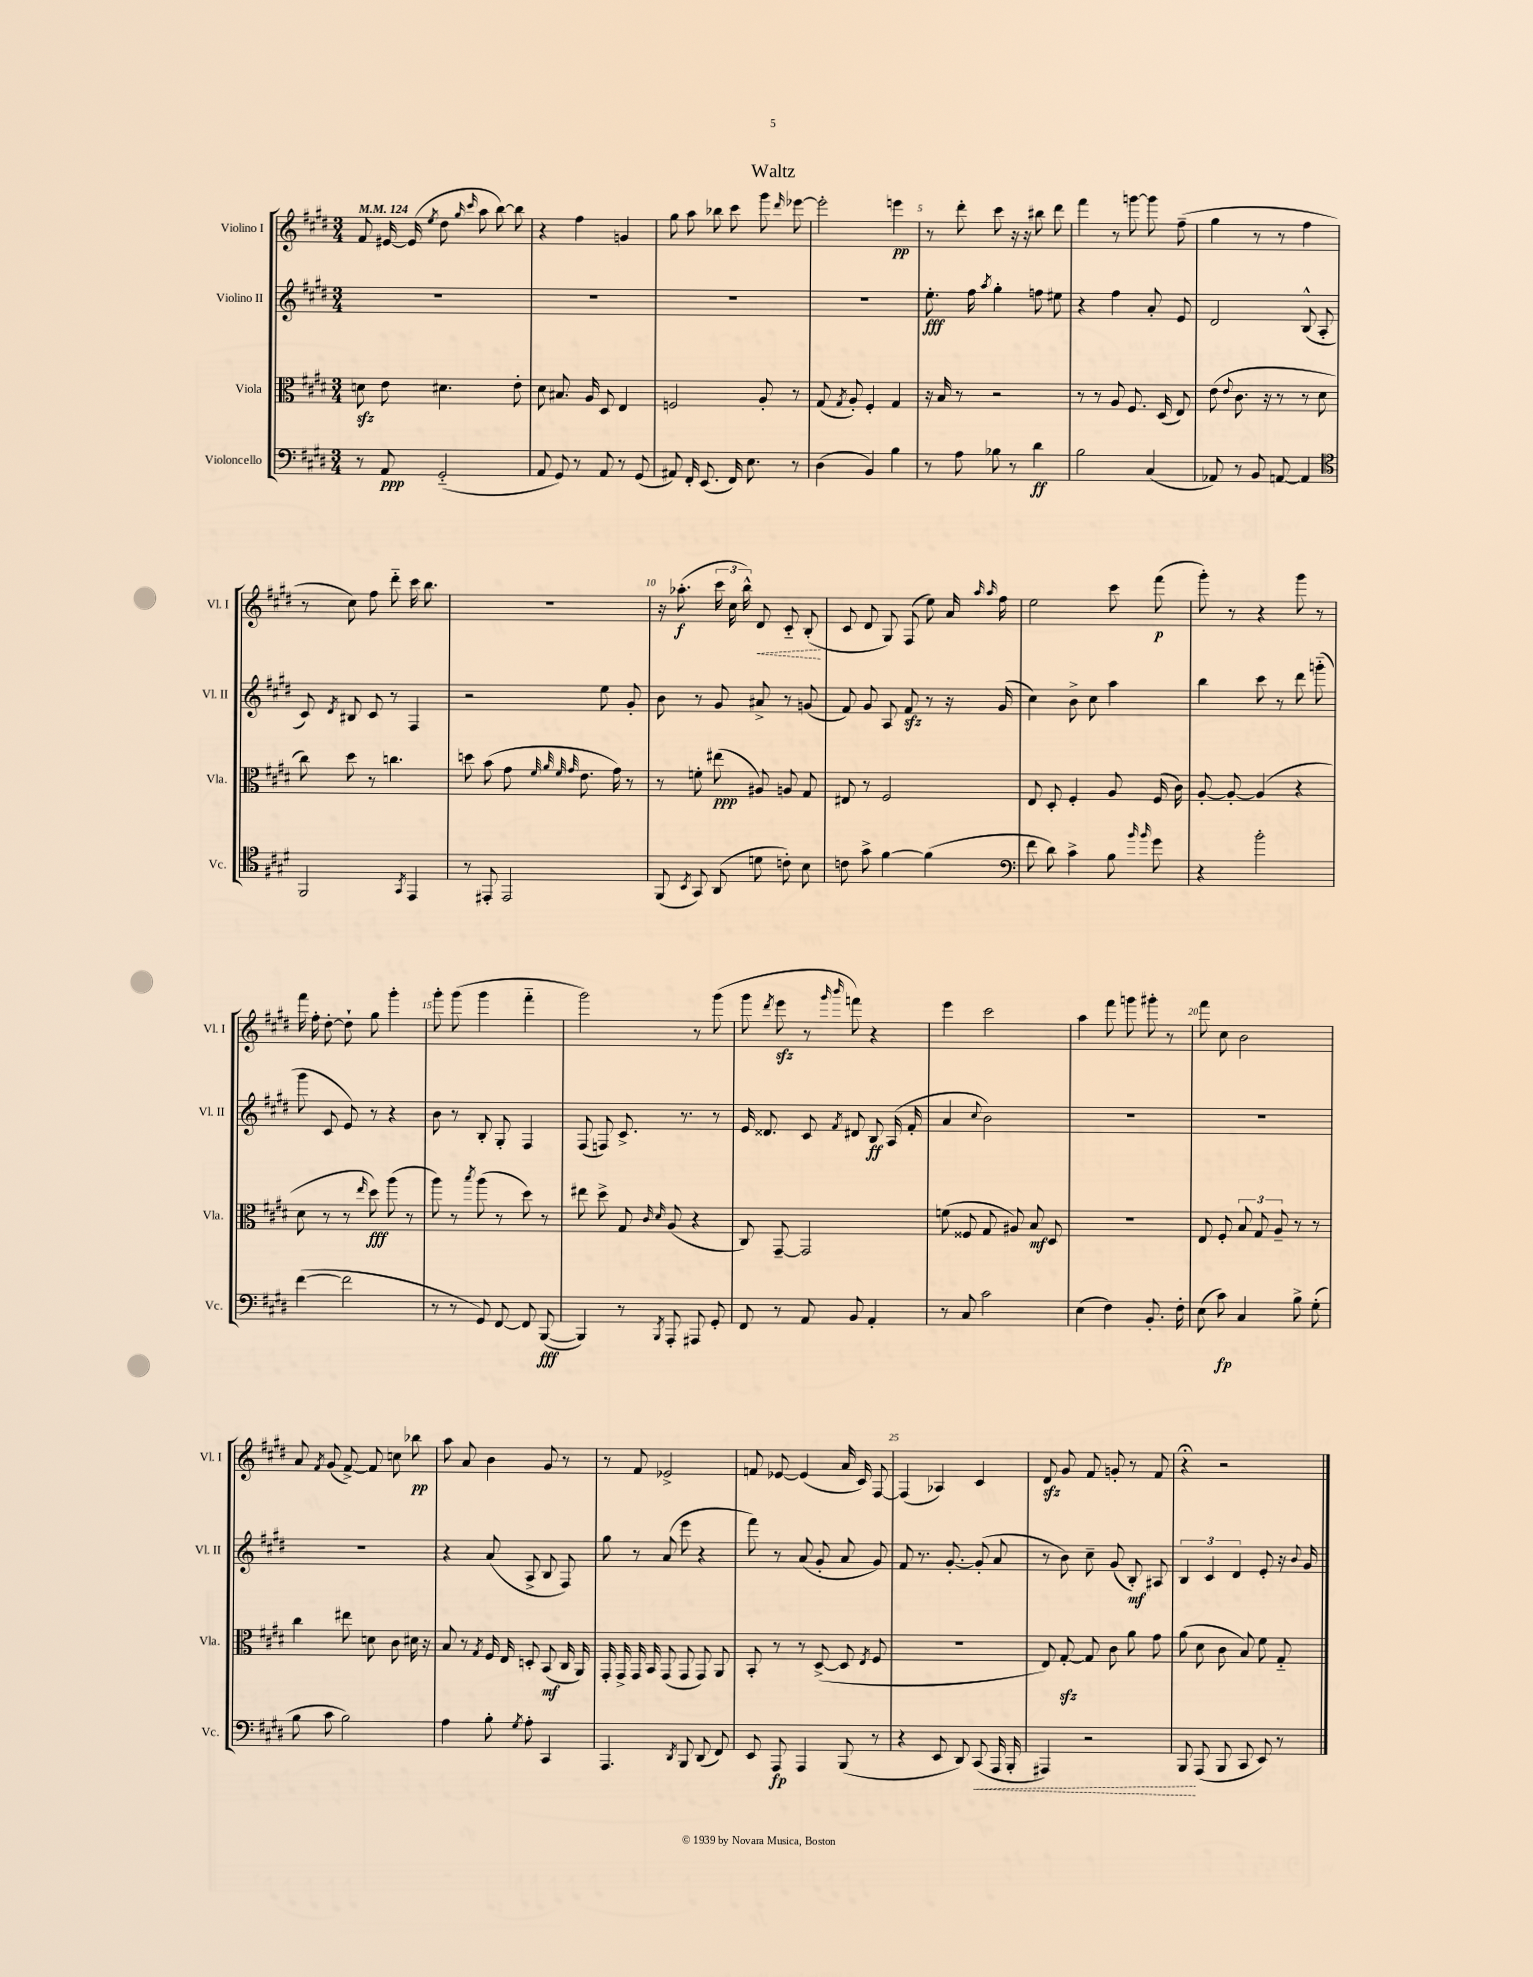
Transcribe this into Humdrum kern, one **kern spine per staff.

**kern	**kern	**kern	**kern
*staff4	*staff3	*staff2	*staff1
*clefF4	*clefC3	*clefG2	*clefG2
*k[f#c#g#d#]	*k[f#c#g#d#]	*k[f#c#g#d#]	*k[f#c#g#d#]
*M3/4	*M3/4	*M3/4	*M3/4
*MM124	*MM124	*MM124	*MM124
8r	8d	2.r	8f#
8AA	8e	.	[16e#
.	.	.	(16e#]
.	.	.	8qee
(2GG#'~	4.d#	.	8dd#
.	.	.	16qqgg#
.	.	.	16qqccc#
.	.	.	8aa
.	.	.	[8bb)
.	8e'	.	8bb]
=	=	=	=
8AA	8d#	2.r	4r
8GG#)	8.B#	.	.
8r	.	.	4ff#
.	16A	.	.
8AA	8D#	.	.
8r	4E	.	4g
(8GG#	.	.	.
=	=	=	=
8AA#)	2F	2.r	8gg#
16FF#'	.	.	8aa
(8.EE	.	.	.
.	.	.	8bb-
16FF#)	.	.	8ccc#
8.E	.	.	.
.	8A'	.	8ggg#
.	.	.	16qqddd#
8r	8r	.	[8eee-
=	=	=	=
(4D#	(8G#	2.r	2eee-']
.	8qG#	.	.
.	8A')	.	.
4BB)	4F#'	.	.
4B	4G#	.	4eee
=	=	=	=
8r	16r	8.ee'	8r
.	16B	.	.
8A	8r	.	8ddd#'
.	.	16ff#	.
.	.	8qaa	.
8B-	2r	4gg#'	8ccc#
8r	.	.	16r
.	.	.	16r
4d#	.	8ff	8bb#
.	.	8ee#	8ddd#
=	=	=	=
2B	8r	4r	4fff#
.	8r	.	.
.	8A	4ff#	8r
.	8.F#	.	[8ggg
(4C#	.	8a'	8ggg]
.	(16D#	.	.
.	8E)	8e	(8ff#~
=	=	=	=
8AA-)	(8e	2d#	4gg#
.	8qqe	.	.
8r	8.c#	.	.
8BB	.	.	8r
.	16r	.	.
[8AA	8r	.	8r
4AA]	8r	(8B^^	4ff#
.	8d#	8A'	.
=	=	=	=
*clefC4	*	*	*
2FF#	8cc#)	8c#)	8r
.	.	8qd#	.
.	8dd#	8B#	8cc#)
.	8r	8c#	8ff#
.	4.cc	8r	8ddd#'~
8qGG#	.	.	.
4EE	.	4F#	16ccc#
.	.	.	8.bb
=	=	=	=
8r	8dd	2r	2.r
8EE#'	(8b	.	.
2EE#	8g#	.	.
.	32qqf#	.	.
.	32qqa	.	.
.	32qqf#	.	.
.	32qqg#	.	.
.	8.e	.	.
.	.	8ee	.
.	16g#)	.	.
.	8r	8g#'	.
=	=	=	=
(8FF#	8r	8b	16r
.	.	.	(8.aa-'
8qBB	.	.	.
8GG#)	8f'	8r	.
(8AA	(8ee#	8g#	24ccc#
.	.	.	24cc#
.	.	.	24bb^^)
8d	8A#)	8a#^	8d#
8c')	8A	8r	8c#'~
8B	8G#	(8g	(8B'
=	=	=	=
8c	8E#	8f#)	8c#
8g#^	8r	8g#	8d#
[4f#	2F#	8A	8G#)
.	.	8f#	(8F#
(4f#]	.	8r	8ee)
.	.	16r	16a
.	.	.	16qqaa
.	.	.	16qqaa
.	.	(16g#	16ff#
=	=	=	=
*clefF4	*	*	*
8f#	8E	4cc#)	2ee
8d#)	8D#'	.	.
4c#^	4F#'	8b^	.
.	.	8cc#	.
8B	8A	4aa	8ccc#
16qqb	.	.	.
16qqb	.	.	.
8g#	(16F#	.	(8fff#
.	16c#)	.	.
=	=	=	=
4r	[8A'	4bb	8ggg#')
.	8A'_	.	8r
2b'	(4A]	8ccc#	4r
.	.	8r	.
.	4r	8ddd#	8ggg#
.	.	(8ggg'~	8r
=	=	=	=
([4f#	8d#	8ggg#	16fff#
.	.	.	16ff#'
.	8r	8c#	[8dd#'
2f#]	8r	8e)	8dd#`]
.	16qqee	.	.
.	8dd#)	8r	8gg#
.	(8aa	4r	4ggg#'
.	8r	.	.
=	=	=	=
8r	8aa)	8b	8ggg#'
8r	8r	8r	(8ggg#
.	8qbb	.	.
8GG#)	(8aa	8B'	4ggg#
[8FF#	8r	8G#'	.
8FF#]	8dd#)	4F#	4fff#'~
([8BBB	8r	.	.
=	=	=	=
4BBB])	8ee#	(8F#	2ggg#)
.	8dd#^	8F)	.
8r	8G#	8.c#^	.
.	16qqc#	.	.
8qBBB	16qqd#	.	.
8AAA'	(8A	.	.
.	.	8.r	.
8AAA#	4r	.	8r
8GG#'	.	8r	(8ggg#
=	=	=	=
8FF#	8C#)	16e	8ggg#
.	.	8.d##	.
.	.	.	8qddd#
8r	[8GG#~	.	8eee
8AA	2GG#]	8c#	8r
.	.	.	16qqggg#
.	.	8qf#	16qqbbb
8BB	.	8d#	8fff)
4AA'	.	8B	4r
.	.	(16A	.
.	.	16f#'	.
=	=	=	=
8r	(8f	4a	4eee
8C#	8F##	.	.
.	.	8qqcc#	.
2c#	8G#	2b)	2ccc#
.	8A#)	.	.
.	8B	.	.
.	8D#	.	.
=	=	=	=
(4E	2.r	2.r	4aa
4F#)	.	.	8fff#
.	.	.	8ggg
8.BB'	.	.	8ggg#'
.	.	.	8r
16F#'	.	.	.
=	=	=	=
(8E	8E	2.r	8fff#
8c#)	8F#'	.	8cc#
4C#	12B	.	2b
.	12G#	.	.
.	12A~	.	.
8B^	8r	.	.
(8G#'	8r	.	.
=	=	=	=
8B	4cc#	2.r	8a
.	.	.	8qf#
8c#	.	.	(8g#
2B)	8ee#	.	[8f#^)
.	8d	.	8f#]
.	8c#	.	8cc
.	16d#	.	8bb-
.	16r	.	.
=	=	=	=
4A	8B	4r	8aa
.	8r	.	8a
.	8qG#	.	.
8B'	16F#	(8a	4b
.	16E	.	.
8qG#	.	.	.
8A'	8D'	8A^	.
4CC#	(8BB	8B	8g#
.	16C#	8F#)	8r
.	16AA)	.	.
=	=	=	=
4.AAA	16GG#'	8gg#	8r
.	16GG#^	.	.
.	16GG#	8r	8f#
.	16BB	.	.
.	(8GG#	(8a	2e-^
8qDD#	.	.	.
8BBB	8GG#	8eee	.
(8DD#	8GG#)	4r	.
8FF#)	8AA	.	.
=	=	=	=
8EE	8BB'	8fff#)	8f
8AAA	8r	8r	[8e-
4AAA	8r	(8a	(4e-]
.	([8D#^	8g#'	.
(8BBB	8D#]	8a	16a
.	.	.	16c#)
.	8qE	.	.
8r	8F#	8g#)	[8F#
=	=	=	=
4r	2.r	8f#	(4F#]
.	.	8.r	.
8EE	.	.	4A-)
.	.	[8.g#'	.
8DD#)	.	.	.
(8CC#	.	(8g#']	4c#
16AAA	.	8a	.
16BBB'	.	.	.
=	=	=	=
4AAA#)	8E)	8r	8d#
.	[8G#'	8b)	8g#
2r	8G#]	8cc#~	8f#
.	8c#	(8g#	8g'
.	8a	8B')	8r
.	8g#	8A#	8f#
=	=	=	=
8BBB	(8a	6B	4r;
(8AAA	8d#	.	.
.	.	6c#	.
8BBB	8c#	.	2r
.	.	6d#	.
8CC#	8B)	.	.
8EE)	8f#	8e'	.
8r	8G#'~	16r	.
.	.	8qqb	.
.	.	16g#	.
==	==	==	==
*-	*-	*-	*-
